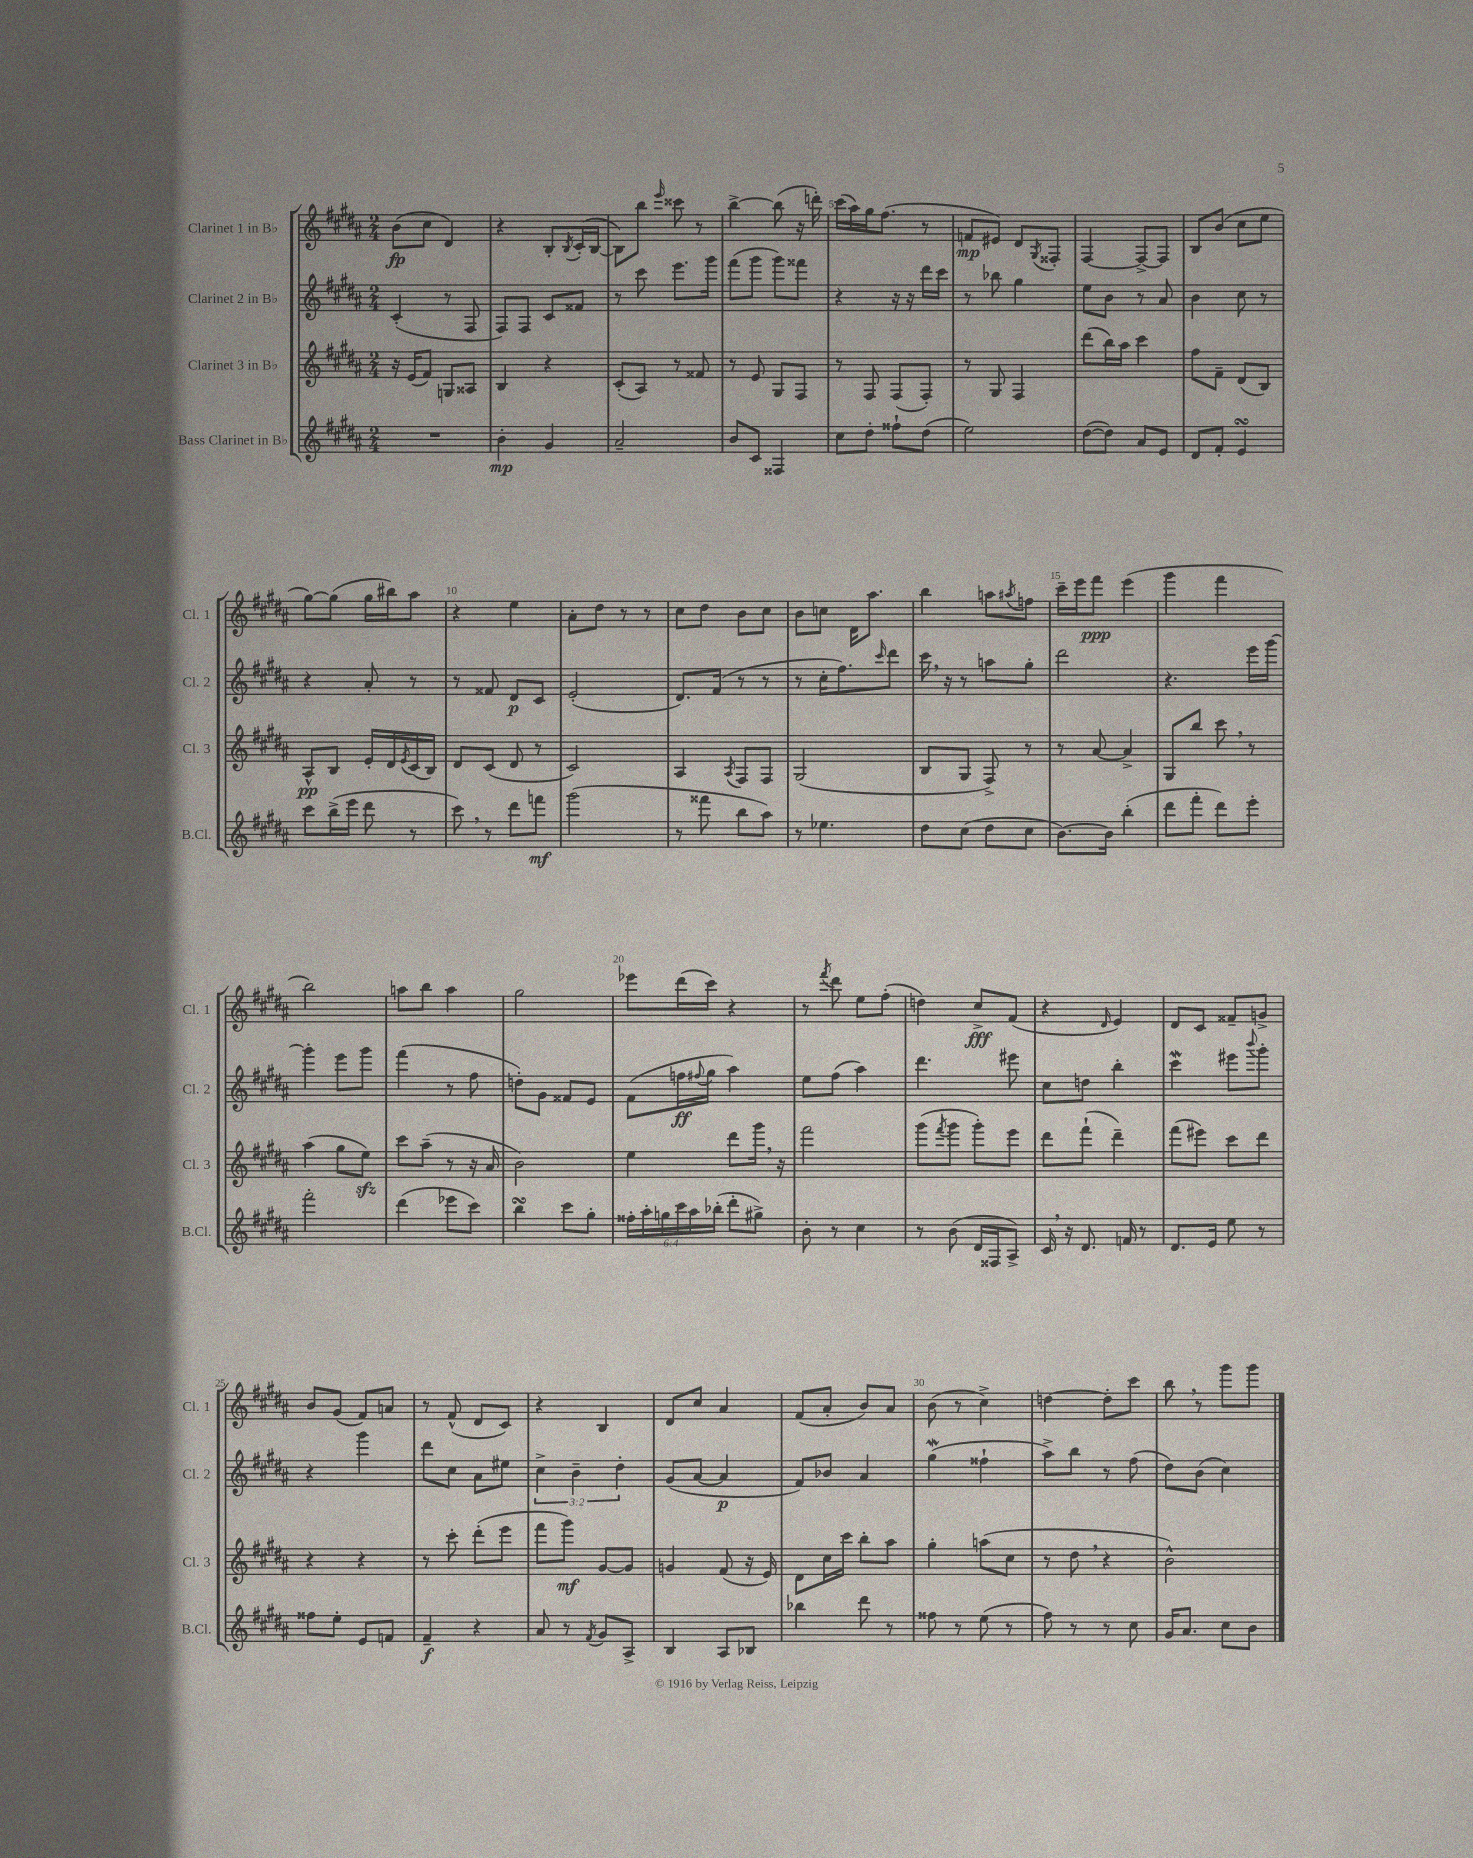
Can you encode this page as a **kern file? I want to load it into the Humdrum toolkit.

**kern	**dynam	**kern	**dynam	**kern	**dynam	**kern	**dynam
*part4	*part4	*part3	*part3	*part2	*part2	*part1	*part1
*staff4	*staff4	*staff3	*staff3	*staff2	*staff2	*staff1	*staff1
*I"Bass Clarinet in B♭	*	*I"Clarinet 3 in B♭	*	*I"Clarinet 2 in B♭	*	*I"Clarinet 1 in B♭	*
*I'B.Cl.	*	*I'Cl. 3	*	*I'Cl. 2	*	*I'Cl. 1	*
*clefG2	*	*clefG2	*	*clefG2	*	*clefG2	*
*k[f#c#g#d#a#]	*	*k[f#c#g#d#a#]	*	*k[f#c#g#d#a#]	*	*k[f#c#g#d#a#]	*
*M2/4	*	*M2/4	*	*M2/4	*	*M2/4	*
=1	=1	=1	=1	=1	=1	=1	=1
2r	.	16r	.	(4c#'/	.	(8b\L	fp
.	.	(16e/KL	.	.	.	.	.
.	.	8f#/J)	.	.	.	8cc#\J	.
.	.	8Gn/L	.	8r	.	4d#/)	.
.	.	8A##X/J	.	8F#/	.	.	.
=2	=2	=2	=2	=2	=2	=2	=2
4b'\	mp	4B/	.	8F#/L)	.	4r	.
.	.	.	.	8F#/J	.	.	.
4g#/	.	4r	.	8c#/L	.	8B'/L	.
.	.	.	.	.	.	8qB/	.
.	.	.	.	8f##X/J	.	(16c#'/L	.
.	.	.	.	.	.	[16B/JJ	.
=3	=3	=3	=3	=3	=3	=3	=3
2a#~/	.	(8c#'/L	.	8r	.	8B\L])	.
.	.	8A#/J)	.	8ccc#\	.	8bb\J	.
.	.	.	.	.	.	16qqeee/	.
.	.	8r	.	8.eee\L	.	8ccc##X\	.
.	.	8f##X/	.	.	.	8r	.
.	.	.	.	16ggg#\Jk	.	.	.
=4	=4	=4	=4	=4	=4	=4	=4
8b/L	.	8r	.	(8fff#\L	.	[4bb^\	.
8c#/J	.	8e/	.	8ggg#\J	.	.	.
4F##X/	.	8G#/L	.	8ggg#\L)	.	(8bb\]	.
.	.	8F#/J	.	8fff##X\J	.	16r	.
.	.	.	.	.	.	16dddn'\)	.
=5	=5	=5	=5	=5	=5	=5	=5
8cc#\L	.	8r	.	4r	.	(16ccc#\LL	.
.	.	.	.	.	.	16aa#\)	.
8dd#'\J	.	8F#/	.	.	.	16gg#\J	.
.	.	.	.	.	.	(8.ff#\J	.
8ff##X`\L	.	(8F#/L	.	16r	.	.	.
.	.	.	.	16r	.	.	.
(8dd#\J	.	8F#'/J)	.	16ddd#\LL	.	8r	.
.	.	.	.	16ccc#\JJ	.	.	.
=6	=6	=6	=6	=6	=6	=6	=6
2ee\)	.	8r	.	8r	.	8fn/L	mp
.	.	8G#/	.	8bb-X\	.	8e#X/J)	.
.	.	4F#/	.	4gg#\	.	8d#/L	.
.	.	.	.	.	.	8qG#/	.
.	.	.	.	.	.	8F##X'/J	.
=7	=7	=7	=7	=7	=7	=7	=7
([8dd#\L	.	(8ddd#\L	.	8ee\L	.	[4F#/	.
8dd#\J])	.	16bb\L)	.	8b\J	.	.	.
.	.	16aa#\JJ	.	.	.	.	.
8a#/L	.	4ccc#\	.	8r	.	8F#^/L_	.
8e/J	.	.	.	8a#/	.	8F#/J]	.
=8	=8	=8	=8	=8	=8	=8	=8
8d#/L	.	8ff#\L	.	4b\	.	8B/L	.
8f#'/J	.	8f#~\J	.	.	.	(8b/J	.
4esSSs/	.	(8d#/L	.	8cc#\	.	8cc#\L	.
.	.	8B/J)	.	8r	.	8ee\J	.
!!LO:LB:g=z
=9	=9	=9	=9	=9	=9	=9	=9
8ccc#\L	.	8A#^^/L	pp	4r	.	[8gg#\L)	.
(16bb^\L	.	8B/J	.	.	.	(8gg#\J]	.
16eee\JJ	.	.	.	.	.	.	.
8ddd#\	.	16e'/LL	.	8a#'/	.	16gg#\LL	.
.	.	16d#/	.	.	.	16bb#X\J)	.
.	.	8qe/	.	.	.	.	.
8r	.	(16c#/	.	8r	.	8aa#\J	.
.	.	16B/JJ)	.	.	.	.	.
=10	=10	=10	=10	=10	=10	=10	=10
8ccc#,\)	.	8d#/L	.	8r	.	4r	.
8r	.	(8c#/J	.	8f##X/	.	.	.
8ddd#\L	.	8d#/	.	8d#/L	p	4ee\	.
8fffn\J	mf	8r	.	8c#/J	.	.	.
=11	=11	=11	=11	=11	=11	=11	=11
(2ggg#\	.	2c#/)	.	(2e'/	.	8a#'\L	.
.	.	.	.	.	.	8dd#\J	.
.	.	.	.	.	.	8r	.
.	.	.	.	.	.	8r	.
=12	=12	=12	=12	=12	=12	=12	=12
8r	.	4A#/	.	8.d#/L)	.	8cc#\L	.
8fff##X\	.	.	.	.	.	8dd#\J	.
.	.	.	.	(16f#/Jk	.	.	.
.	.	8qA#/	.	.	.	.	.
8bb\L	.	8F#/L	.	8r	.	8b\L	.
8aa#\J)	.	8F#/J	.	8r	.	8cc#\J	.
=13	=13	=13	=13	=13	=13	=13	=13
8r	.	(2G#/	.	8r	.	8b\L	.
4.ee-X\	.	.	.	16cc#'\KL	.	8ccn\J	.
.	.	.	.	8.ff#\)	.	.	.
.	.	.	.	.	.	16d#\KL	.
.	.	.	.	.	.	8.aa#\J	.
.	.	.	.	16qqccc#/	.	.	.
.	.	.	.	8ddd#\J	.	.	.
=14	=14	=14	=14	=14	=14	=14	=14
8dd#\L	.	8B/L	.	16ccc#,\	.	4bb\	.
.	.	.	.	16r	.	.	.
(8cc#\J	.	8G#/J	.	8r	.	.	.
8dd#\L	.	8F#^/)	.	8aan\L	.	8aan\L	.
.	.	.	.	.	.	8qaa#X/	.
8cc#\J	.	8r	.	8gg#'\J	.	8ffn\J	.
=15	=15	=15	=15	=15	=15	=15	=15
[8.b\L)	.	8r	.	2ddd#\	.	16ccc#~\LL	.
.	.	.	.	.	.	16eee\J	.
.	.	[8a#/	.	.	.	8fff#\J	ppp
16b\Jk]	.	.	.	.	.	.	.
(4bb'\	.	4a#^/]	.	.	.	(4eee\	.
=16	=16	=16	=16	=16	=16	=16	=16
8ddd#\L	.	8G#/L	.	4.r	.	4ggg#\	.
8fff#'\J	.	8bb/J	.	.	.	.	.
8ddd#\L)	.	8ccc#,\	.	.	.	4fff#\	.
8eee'\J	.	8r	.	16eee\LL	.	.	.
.	.	.	.	[16ggg#\JJ	.	.	.
!!LO:LB:g=z
=17	=17	=17	=17	=17	=17	=17	=17
2fff#'\	.	(4aa#\	.	4ggg#'\]	.	2bb\)	.
.	.	8gg#\L	.	8eee\L	.	.	.
.	.	8eezz\J)	.	8ggg#\J	.	.	.
=18	=18	=18	=18	=18	=18	=18	=18
(4ddd#\	.	8ccc#\L	.	(4fff#\	.	8aan\L	.
.	.	(8aa#~\J	.	.	.	8bb\J	.
8eee-X\L	.	8r	.	8r	.	4aa\	.
8ccc#\J)	.	16r	.	8ff#\	.	.	.
.	.	16a#/	.	.	.	.	.
=19	=19	=19	=19	=19	=19	=19	=19
4bbsSSs\	.	2b\)	.	8ddn'\L)	.	2gg#\	.
.	.	.	.	8g#\J	.	.	.
8ccc#\L	.	.	.	8f##X/L	.	.	.
8gg#'\J	.	.	.	8e/J	.	.	.
=20	=20	=20	=20	=20	=20	=20	=20
24ff##X'\LL	.	4ee\	.	(8f#\L	.	8eee-X\L	.
24aa#'\	.	.	.	.	.	.	.
24ggn\	.	.	.	.	.	.	.
24ccc#\	.	.	.	16ffn\L	ff	(16ddd#\L	.
24aa#\	.	.	.	.	.	.	.
.	.	.	.	8qqff#X/	.	.	.
.	.	.	.	16gg#\JJ	.	16ccc#\JJ)	.
(24bb-X'\JJ	.	.	.	.	.	.	.
8ddd#'\L	.	8ddd#\L	.	4aa#\)	.	4r	.
8gg#X^\J)	.	16ggg#,\Jk	.	.	.	.	.
.	.	16r	.	.	.	.	.
=21	=21	=21	=21	=21	=21	=21	=21
8b'\	.	2fff#\	.	8ee\L	.	8r	.
.	.	.	.	.	.	8qfff#/	.
8r	.	.	.	(8ff#\J	.	8ddd#\	.
4cc#\	.	.	.	4aa#\)	.	8ee\L	.
.	.	.	.	.	.	(8ff#'\J	.
=22	=22	=22	=22	=22	=22	=22	=22
8r	.	(8ggg#\L	.	4.ddd#\	.	4ddn\)	.
.	.	8qfff#/	.	.	.	.	.
(8b\	.	8ggg#\J	.	.	.	.	.
16d#/LL	.	8ggg#'\L)	.	.	.	8cc#^/L	fff
16F##X/J	.	.	.	.	.	.	.
8A#^/J)	.	8eee\J	.	8eee#X\	.	(8f#/J	.
=23	=23	=23	=23	=23	=23	=23	=23
16c#,/	.	8ddd#\L	.	8cc#\L	.	4r	.
16r	.	.	.	.	.	.	.
8.d#/	.	(8fff#`\J	.	8ddn\J	.	.	.
.	.	.	.	.	.	16qqd#/	.
.	.	4ddd#~\)	.	4bb'\	.	4e/)	.
16fn/	.	.	.	.	.	.	.
8r	.	.	.	.	.	.	.
=24	=24	=24	=24	=24	=24	=24	=24
8.d#/L	.	(8fff#\L	.	4ccc#W\	.	8d#/L	.
.	.	8eee#X\J)	.	.	.	8c#/J	.
16e/Jk	.	.	.	.	.	.	.
8ee\	.	8ccc#\L	.	8eee#X\L	.	8f##X~/L	.
.	.	.	.	8qqbbb/	.	.	.
8r	.	8ddd#\J	.	8ggg#'\J	.	8gn^/J	.
!!LO:LB:g=z
=25	=25	=25	=25	=25	=25	=25	=25
8ff##X\L	.	4r	.	4r	.	8b/L	.
8ee'\J	.	.	.	.	.	(8g#/J	.
8e/L	.	4r	.	4ggg#\	.	8f#/L)	.
8fn/J	.	.	.	.	.	8an/J	.
=26	=26	=26	=26	=26	=26	=26	=26
4f#~/	f	8r	.	8ddd#\L	.	8r	.
.	.	8ccc#'\	.	8cc#\J	.	(8f#^^/	.
4r	.	(8ddd#'\L	.	8a#\L	.	8d#/L	.
.	.	8eee\J	.	8ee#X\J	.	8c#/J)	.
=27	=27	=27	=27	=27	=27	=27	=27
8a#/	.	8fff#\L	.	6cc#^\	.	4r	.
8r	.	8ggg#\J)	mf	.	.	.	.
.	.	.	.	6b~\	.	.	.
8qf#/	.	.	.	.	.	.	.
8g#/L	.	[8g#/L	.	.	.	4B/	.
.	.	.	.	6dd#'\	.	.	.
8A#^/J	.	8g#/J]	.	.	.	.	.
=28	=28	=28	=28	=28	=28	=28	=28
4B/	.	4gn/	.	(8g#/L	.	8d#/L	.
.	.	.	.	[8a#/J	.	8cc#/J	.
8A#/L	.	(8f#/	.	4a#/]	p	4a#/	.
8B-X/J	.	16r	.	.	.	.	.
.	.	16e/)	.	.	.	.	.
=29	=29	=29	=29	=29	=29	=29	=29
4bb-X\	.	8d#\L	.	8f#/L)	.	(8f#/L	.
.	.	16cc#\L	.	8b-X/J	.	8a#'/J	.
.	.	16ccc#\JJ	.	.	.	.	.
8ddd#\	.	8bb'\L	.	4a#/	.	8b/L)	.
8r	.	8aa#\J	.	.	.	8a#/J	.
=30	=30	=30	=30	=30	=30	=30	=30
8ff##X\	.	4gg#'\	.	(4gg#W\	.	(8b\	.
8r	.	.	.	.	.	8r	.
(8ee\	.	(8aan\L	.	4ff##X`\	.	4cc#^\)	.
8r	.	8cc#\J	.	.	.	.	.
=31	=31	=31	=31	=31	=31	=31	=31
8ff#\)	.	8r	.	8aa#^\L)	.	[4ddn\	.
8r	.	8dd#,\	.	8bb\J	.	.	.
8r	.	4r	.	8r	.	8dd'\L]	.
8cc#\	.	.	.	(8ff#\	.	8ccc#\J	.
=32	=32	=32	=32	=32	=32	=32	=32
16g#/KL	.	2b^^\)	.	8dd#\L)	.	8bb,\	.
8.a#/J	.	.	.	.	.	.	.
.	.	.	.	(8b\J	.	8r	.
8cc#\L	.	.	.	4cc#\)	.	8ggg#\L	.
8b\J	.	.	.	.	.	8ggg#\J	.
==	==	==	==	==	==	==	==
*-	*-	*-	*-	*-	*-	*-	*-
